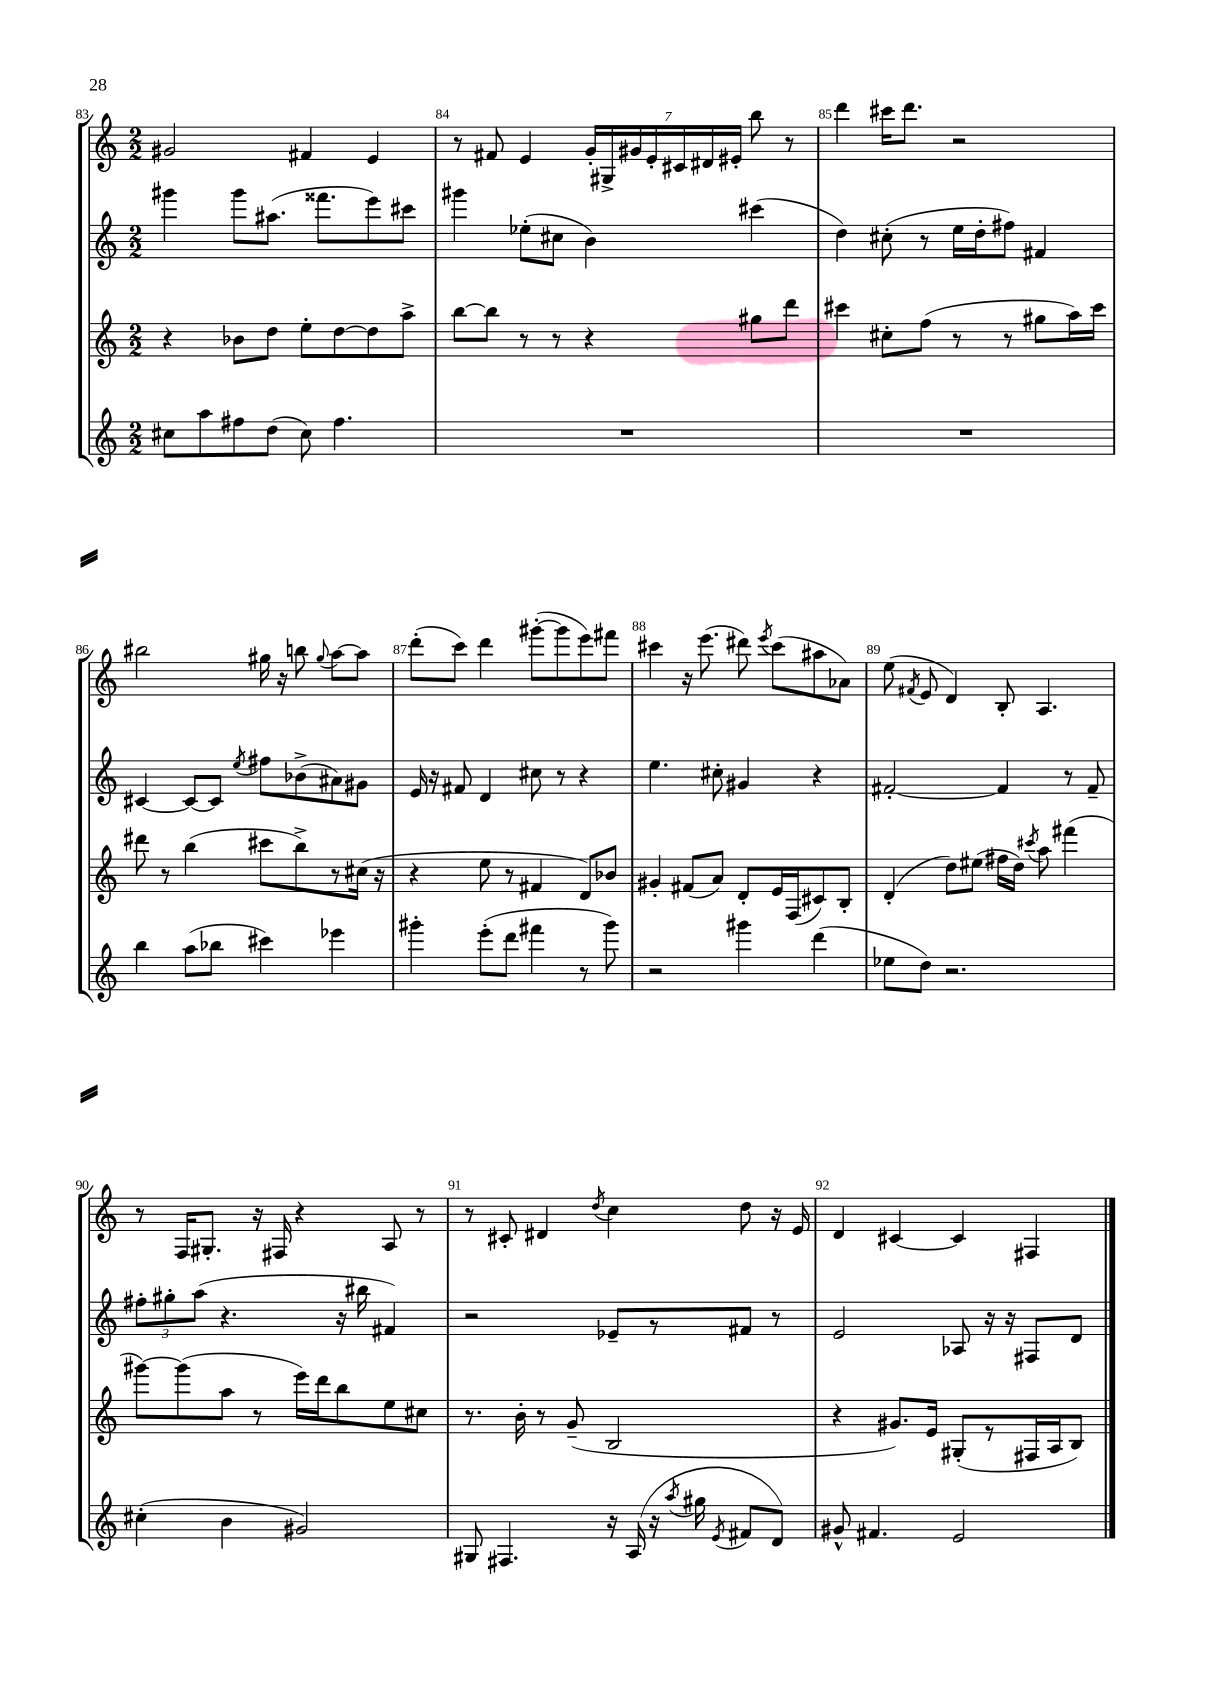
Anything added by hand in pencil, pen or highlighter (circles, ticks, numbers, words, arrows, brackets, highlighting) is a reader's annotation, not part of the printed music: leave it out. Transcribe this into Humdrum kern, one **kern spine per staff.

**kern	**kern	**kern	**kern
*staff4	*staff3	*staff2	*staff1
*clefG2	*clefG2	*clefG2	*clefG2
*k[]	*k[]	*k[]	*k[]
*M2/2	*M2/2	*M2/2	*M2/2
8cc#	4r	4ggg#	2g#
8aa	.	.	.
8ff#	8b-	8ggg#	.
(8dd	8dd	(8.aa#	.
8cc#)	8ee'	.	4f#
.	.	8.fff##	.
4.ff#	[8dd	.	.
.	8dd]	8eee)	4e
.	8aa^	8ccc#	.
=	=	=	=
1r	[8bb	4ggg#	8r
.	8bb]	.	8f#
.	8r	(8ee-'	4e
.	8r	8cc#	.
.	4r	4b)	28g'
.	.	.	28G#^
.	.	.	28g#
.	.	.	28e'
.	.	.	28c#
.	.	.	28d#
.	.	.	28e#'
.	8gg#	(4ccc#	8bb
.	8ddd	.	8r
=	=	=	=
1r	4ccc#	4dd)	4ddd
.	8cc#'	(8cc#'	16ccc#
.	.	.	8.ddd
.	(8ff	8r	.
.	8r	16ee	2r
.	.	16dd'	.
.	8r	8ff#)	.
.	8gg#	4f#	.
.	16aa)	.	.
.	16ccc#	.	.
=	=	=	=
4bb	8ddd#	[4c#	2bb#
.	8r	.	.
(8aa	(4bb	8c#_	.
8bb-	.	8c#]	.
.	.	8qee	.
4ccc#)	8ccc#	8ff#	16gg#
.	.	.	16r
.	8bb^)	(8b-^	8bb
.	.	.	8qqgg#
4eee-	8r	8a#)	[8aa
.	(16cc#	8g#	8aa]
.	16r	.	.
=	=	=	=
4ggg#'	4r	16e	(8ddd'
.	.	16r	.
.	.	8f#	8ccc)
(8eee'	8ee	4d	4ddd
8ddd	8r	.	.
4fff#	4f#	8cc#	([8ggg#'
.	.	8r	8ggg#]
8r	8d)	4r	8eee)
8ggg#)	8b-	.	8fff#
=	=	=	=
2r	4g#'	4.ee	4ccc#
.	(8f#	.	16r
.	.	.	(8.eee
.	8a)	8cc#'	.
4ggg#	8d'	4g#	8ddd#)
.	.	.	8qeee
.	16e	.	(8ccc#
.	(16F	.	.
(4ddd	8c#)	4r	8aa#
.	8B'	.	8a-)
=	=	=	=
8ee-	(4d'	[2f#'	(8ee
.	.	.	8qf#
8dd)	.	.	8e
2.r	8dd)	.	4d)
.	(8ee#	.	.
.	16ff#	4f#]	8B'
.	16dd)	.	.
.	8qccc#	.	.
.	8aa	.	4.A
.	(4fff#	8r	.
.	.	8f#~	.
=	=	=	=
(4cc#'	[8ggg#)	12ff#'	8r
.	.	12gg#'	.
.	(8ggg#]	.	16F
.	.	(12aa	.
.	.	.	8.G#'
4b	8aa	4.r	.
.	8r	.	16r
.	.	.	16F#
2g#)	16eee)	.	4r
.	16ddd	.	.
.	8bb	16r	.
.	.	16bb#	.
.	8ee	4f#)	8A
.	8cc#	.	8r
=	=	=	=
8G#	8.r	2r	8r
4.F#	.	.	8c#'
.	16b'	.	.
.	8r	.	4d#
.	(8g~	.	.
.	.	.	8qdd
16r	2B	8e-~	4cc
(16A	.	.	.
16r	.	8r	.
8qaa	.	.	.
16gg#	.	.	.
8qe	.	.	.
8f#	.	8f#	8dd
8d)	.	8r	16r
.	.	.	16e
=	=	=	=
8g#^^	4r	2e	4d
4.f#	.	.	.
.	8.g#)	.	[4c#
.	16e	.	.
2e	(8G#'	8A-	4c#]
.	8r	16r	.
.	.	16r	.
.	16F#	8F#	4F#
.	16A	.	.
.	8B)	8d	.
==	==	==	==
*-	*-	*-	*-
